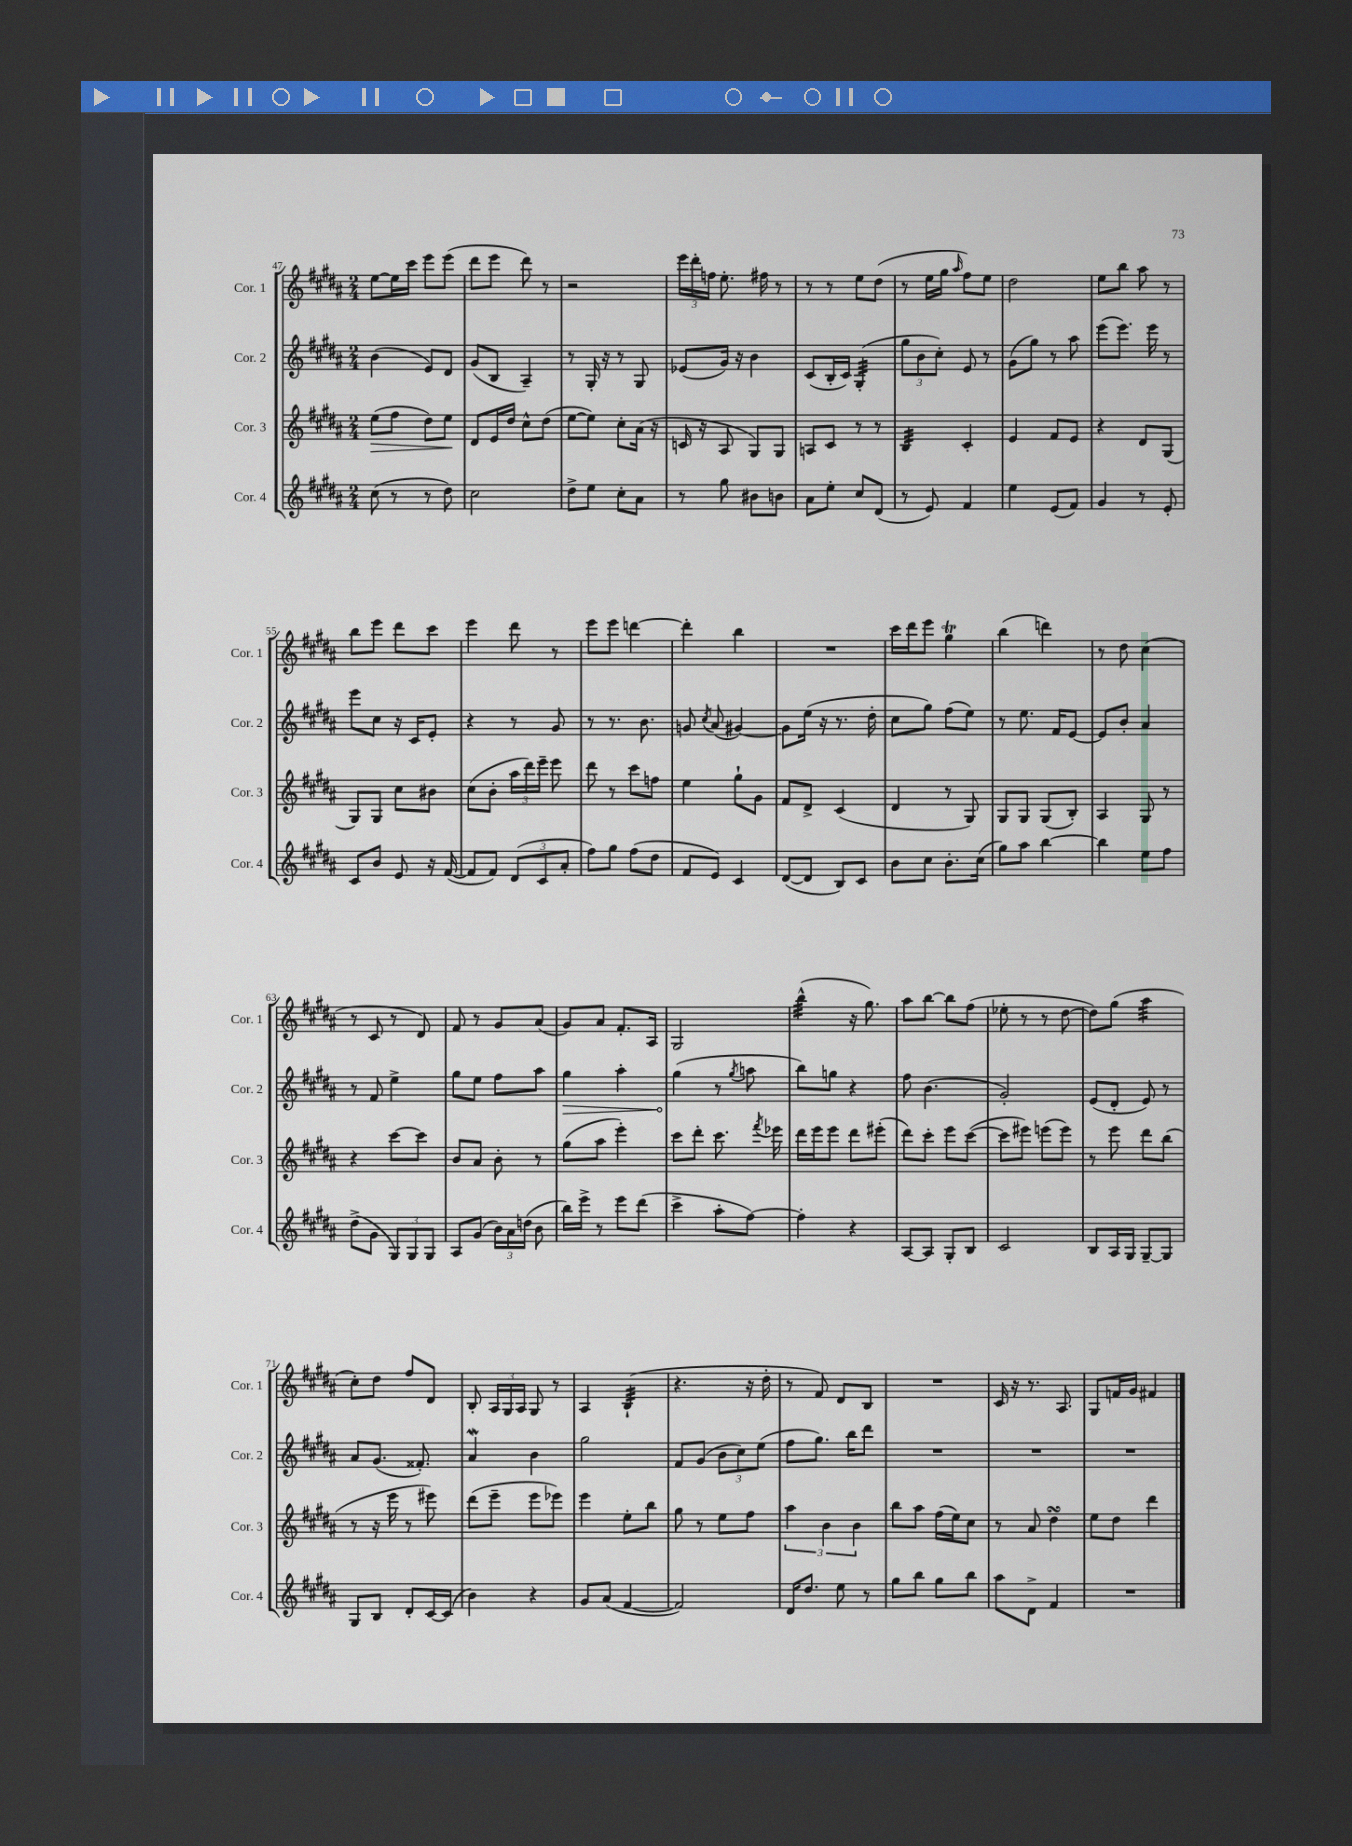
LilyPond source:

<<
\new StaffGroup <<
\new Staff = "s0" \with { instrumentName = "Cor. 1" shortInstrumentName = "Cor. 1" } {
    \clef treble \key b \major \numericTimeSignature \time 2/4
    \autoBeamOff e''8[~ e''16 cis'''16] e'''8[ e'''8]( |
    dis'''8[ e'''8] dis'''8) r8 |
    r2 |
    \tuplet 3/2 { e'''16[ dis'''16-. f''16] } e''8.-. fis''16 r8 |
    r8 r8 e''8[ dis''8]( |
    r8 e''16[ gis''16] \grace { ais''16 } fis''8[) e''8] |
    dis''2 |
    e''8[ b''8] ais''8 r8 |
    b''8[ e'''8] dis'''8[ cis'''8] |
    e'''4 dis'''8 r8 |
    e'''8[ e'''8] d'''4~ |
    d'''4-. b''4 |
    R2 |
    cis'''16[ dis'''16 e'''8] gis''4\trill |
    b''4( d'''4) |
    r8 dis''8 cis''4( |
    r8 cis'8 r8 dis'8) |
    fis'8 r8 gis'8[ ais'8]( |
    gis'8[) ais'8] fis'8.[-. ais16] |
    gis2 |
    b''4:32-^( r16 gis''8.) |
    ais''8[ b''8]~ b''8[ fis''8]( |
    ees''8-. r8 r8 dis''8~ |
    dis''8[) gis''8]( ais''4:32 |
    cis''8[-.) dis''8] fis''8[ dis'8] |
    b8-. \tuplet 3/2 { ais16[ gis16 ais16] } gis8 r8 |
    ais4 b4:32-!( |
    r4. r16 dis''16-. |
    r8 fis'8) dis'8[ b8] |
    R2 |
    cis'16 r16 r8. ais8. |
    gis8[ f'16 gis'16] fis'4 \bar "|." |
}
\new Staff = "s1" \with { instrumentName = "Cor. 2" shortInstrumentName = "Cor. 2" } {
    \clef treble \key b \major \numericTimeSignature \time 2/4
    \autoBeamOff b'4( e'8[) dis'8] |
    gis'8[( b8] ais4--) |
    r8 gis16-. r16 r8 gis8 |
    ees'8[( gis'16]) r16 b'4 |
    cis'8[( b16-. cis'16]) gis4:32-.( |
    \tuplet 3/2 { gis''8[ b'8 cis''8]-.) } e'8 r8 |
    gis'8[( gis''8]) r8 ais''8 |
    e'''8[( e'''8.]) e'''16 r8 |
    e'''8[ cis''8] r16 cis'16[ e'8]-. |
    r4 r8 gis'8 |
    r8 r8. b'8. |
    g'8 \acciaccatura { cis''8 } ais'8( gis'4~) |
    gis'8[ e''16]( r16 r8. dis''16-. |
    cis''8[ gis''8]) fis''8[( e''8]) |
    r8 e''8. fis'16[ e'8]~ |
    e'8[ b'8]-. ais'4 |
    r8 fis'8 e''4-> |
    gis''8[ e''8] fis''8[ ais''8] |
    \once \override Hairpin.circled-tip = ##t gis''4\> ais''4-. |
    gis''4\!( r8 \acciaccatura { gis''8 } a''8 |
    b''8[) g''8] r4 |
    fis''8 b'4.( |
    gis'2-.) |
    e'8[( dis'8]-. e'8) r8 |
    ais'8[ gis'8.]( fisis'8.-.) |
    ais'4\mordent b'4 |
    gis''2 |
    fis'8[ gis'8]( \tuplet 3/2 { b'8[ cis''8) e''8]( } |
    fis''8[ gis''8.]) b''16[ dis'''8] |
    R2 |
    R2 |
    R2 \bar "|." |
}
\new Staff = "s2" \with { instrumentName = "Cor. 3" shortInstrumentName = "Cor. 3" } {
    \clef treble \key b \major \numericTimeSignature \time 2/4
    \autoBeamOff e''8[\>( fis''8] dis''8[) e''8]\! |
    dis'8[ e'16 dis''16] cis''8[-^ dis''8]( |
    e''8[~ e''8]) cis''8[-. ais'16]( r16 |
    c'16 r16 ais8 gis8[) gis8] |
    a8[ cis'8] r8 r8 |
    b4:32 cis'4-. |
    e'4 fis'8[ e'8] |
    r4 dis'8[ gis8]( |
    gis8[) gis8] cis''8[ bis'8] |
    cis''8[( b'8]-. \tuplet 3/2 { ais''16[ dis'''16) e'''16]-- } e'''8 |
    dis'''8 r8 cis'''8[ f''8] |
    e''4 gis''8[-! gis'8] |
    fis'8[ dis'8]-> cis'4( |
    dis'4 r8 gis8) |
    gis8[ gis8] gis8[( b8]-.) |
    ais4 gis8 r8 |
    r4 cis'''8[~ cis'''8] |
    b'8[ ais'8] b'8-. r8 |
    gis''8[( ais''8] e'''4-.) |
    cis'''8[ dis'''8]-. cis'''8. \acciaccatura { fis'''8 } ees'''16 |
    dis'''16[ e'''16 e'''8] dis'''8[ eis'''8]-.( |
    dis'''8[) cis'''8]-. e'''8[ cis'''8]~( |
    cis'''8[ eis'''8]) e'''8[( e'''8]) |
    r8 e'''8 dis'''8[ b''8]( |
    r8 r16 e'''16 r8 eis'''8) |
    dis'''8[( e'''8]-- e'''8[ ees'''8]) |
    e'''4 e''8[-. b''8] |
    gis''8 r8 e''8[ fis''8] |
    \tuplet 3/2 { ais''4 b'4 b'4 } |
    b''8[ ais''8] fis''16[( e''16) cis''8] |
    r8 ais'8 dis''4\turn |
    e''8[ dis''8] dis'''4 \bar "|." |
}
\new Staff = "s3" \with { instrumentName = "Cor. 4" shortInstrumentName = "Cor. 4" } {
    \clef treble \key b \major \numericTimeSignature \time 2/4
    \autoBeamOff cis''8( r8 r8 dis''8) |
    cis''2 |
    dis''8[-> e''8] cis''8[-. ais'8] |
    r8 gis''8 bis'8[ b'8] |
    ais'8[ e''8]-. cis''8[ dis'8]( |
    r8 e'8) fis'4 |
    e''4 e'8[( fis'8]) |
    gis'4 r8 e'8-. |
    cis'8[ b'8] e'8 r16 fis'16~( |
    fis'8[ fis'8]) \tuplet 3/2 { dis'8[( cis'8 ais'8]-. } |
    fis''8[) gis''8] fis''8[( dis''8] |
    fis'8[ e'8]) cis'4 |
    dis'8[~( dis'8] b8[) cis'8] |
    b'8[ cis''8] b'8.[-. cis''16]( |
    gis''8[) ais''8] b''4~ |
    b''4 e''8[ fis''8] |
    dis''8[->( gis'8] \tuplet 3/2 { gis8[) gis8 gis8] } |
    ais8[ gis'8]( \tuplet 3/2 { b'16[) ais'16 d''16]( } b'8 |
    b''16[) e'''16]-> r8 e'''8[ dis'''8]( |
    cis'''4-> ais''8[-. fis''8]~) |
    fis''4-. r4 |
    ais8[~ ais8] gis8[-. b8] |
    cis'2 |
    b8[ ais16 gis16] gis8[~-- gis8] |
    gis8[ b8] dis'8[-. cis'16~ cis'16]( |
    b'4) r4 |
    gis'8[ ais'8]( fis'4~ |
    fis'2) |
    dis'16[ dis''8.] e''8 r8 |
    gis''8[ b''8] gis''8[ b''8] |
    ais''8[ dis'8]-> fis'4 |
    R2 \bar "|." |
}
>>
>>
\layout { \context { \Score currentBarNumber = #47 } }
